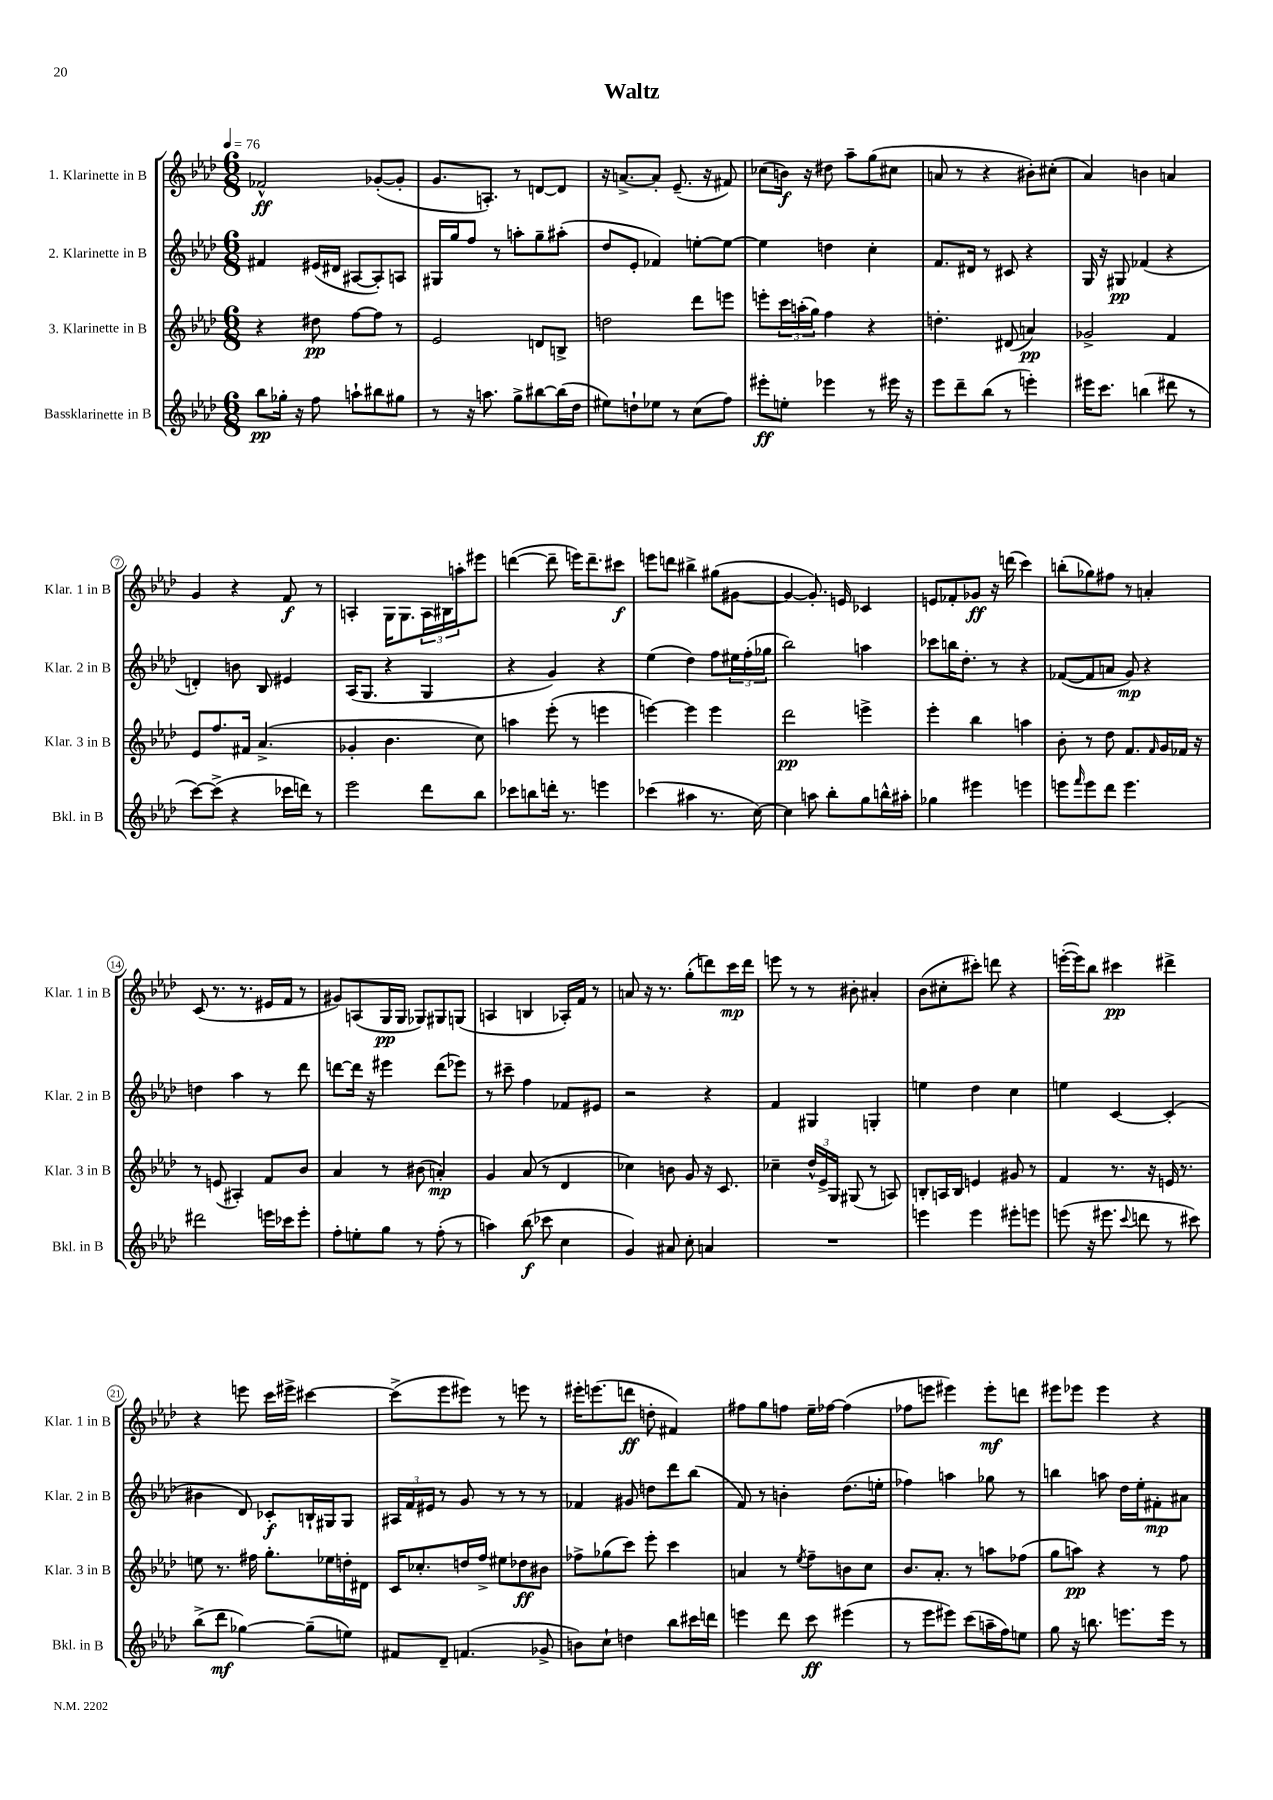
\header { title = "Waltz" }
<<
\new StaffGroup <<
\new Staff = "s0" \with { instrumentName = "1. Klarinette in B" shortInstrumentName = "Klar. 1 in B" } {
    \clef treble \key aes \major \numericTimeSignature \time 6/8 \tempo 4 = 76
    fes'2-^\ff ges'8~-.( ges'8-. |
    g'8. a8.-.) r8 d'8~ d'8 |
    r16 a'8.~-> a'8-. ees'8.--( r16 fis'8) |
    ces''8( b'16\f) r16 dis''8 aes''8-- g''8( cis''8 |
    a'8 r8 r4 bis'8-.) cis''8-.( |
    aes'4) b'4 a'4 |
    g'4 r4 f'8\f r8 |
    a4-. g16 g8. \tuplet 3/2 { a16 bis16 a''16-. } eis'''8 |
    d'''4~( d'''8-- e'''16) d'''8.-- cis'''8\f |
    e'''8 d'''8 bis''4-> gis''8( gis'8~ |
    gis'4~ gis'8.-.) e'16 ces'4 |
    e'8 fes'8-. ges'8\ff r16 d'''16( c'''4) |
    b''8-.( ges''8) fis''8 r8 a'4-. |
    c'8( r8. r8. eis'16 f'16 r8 |
    gis'8) a8( g16\pp g16 ges8) gis8 g8( |
    a4 b4 aes16-.) f'16 r8 |
    a'8 r16 r8. g''8-.( d'''8) c'''16\mp d'''16 |
    e'''8 r8 r8 bis'8-. ais'4-. |
    bes'8( cis''8-. cis'''8-.) d'''8 r4 |
    e'''16~-.( e'''16) bes''8 cis'''4\pp dis'''4-> |
    r4 e'''8 c'''16 eis'''16-> cis'''4~ |
    cis'''8->( ees'''8 eis'''8) r8 e'''8 r8 |
    eis'''16-. e'''8.( d'''8\ff d''8-. fis'4) |
    fis''8 g''8 f''8 ees''16-- fes''16~ fes''4( |
    fes''8 e'''8 eis'''4) eis'''8-.\mf d'''8 |
    eis'''8 ees'''8 ees'''4 r4 \bar "|." |
}
\new Staff = "s1" \with { instrumentName = "2. Klarinette in B" shortInstrumentName = "Klar. 2 in B" } {
    \clef treble \key aes \major \numericTimeSignature \time 6/8
    fis'4 eis'16( dis'16 ais8~ ais8-.) a8 |
    gis16 g''16 f''8 r8 a''8-. g''8-- ais''8-.( |
    des''8 ees'8-. fes'4) e''8~-. e''8~ |
    e''4 d''4 c''4-. |
    f'8. dis'16 r8 cis'8 r4 |
    g16 r16 gis8\pp fes'4( r4 |
    d'4-.) b'8 bes8 eis'4 |
    aes16( g8. r4 g4 |
    r4 g'4) r4 |
    ees''4( des''4) f''8 \tuplet 3/2 { eis''16 f''16-.( ges''16 } |
    bes''2) a''4 |
    ces'''8 b''16 des''8.-. r8 r4 |
    fes'8~( fes'8 a'8 g'8\mp) r4 |
    d''4 aes''4 r8 des'''8 |
    d'''8~ d'''16 r16 eis'''4 d'''8( ees'''8) |
    r8 cis'''8-- f''4 fes'8 eis'8 |
    r2 r4 |
    f'4 gis4 g4-. |
    e''4 des''4 c''4 |
    e''4 c'4~ c'4-.( |
    bis'4 des'8) ces'8-.\f b16-! gis16 gis8 |
    \tuplet 3/2 { ais16 f'16 eis'16 } r8 g'8 r8 r8 r8 |
    fes'4 gis'8 d''8 des'''8 bes''8( |
    f'8) r8 b'4-. des''8.( e''16-. |
    fes''4) a''4 ges''8 r8 |
    b''4 a''8 des''16 ees''16-. fis'8-.\mp ais'8 \bar "|." |
}
\new Staff = "s2" \with { instrumentName = "3. Klarinette in B" shortInstrumentName = "Klar. 3 in B" } {
    \clef treble \key aes \major \numericTimeSignature \time 6/8
    r4 dis''8\pp f''8~ f''8 r8 |
    ees'2 d'8 b8-> |
    d''2 des'''8 e'''8 |
    e'''8-. \tuplet 3/2 { c'''16 a''16-.( g''16) } f''4 r4 |
    d''4.-. dis'8( a'4\pp) |
    ges'2-> f'4 |
    ees'8 f''8. fis'16 aes'4.->( |
    ges'4-. bes'4. c''8) |
    a''4 ees'''8-.( r8 e'''4 |
    e'''4~) e'''4 e'''4 |
    des'''2\pp e'''4-> |
    ees'''4-. bes''4 a''4 |
    bes'8-. r8 des''8 f'8. \grace { f'16 } g'16 fes'16 r16 |
    r8 e'8( ais4-.) f'8 bes'8 |
    aes'4 r8 bis'8( a'4-.\mp) |
    g'4 aes'8( r8 des'4 |
    ces''4) b'8 g'8 r16 c'8. |
    ces''4-- \tuplet 3/2 { des''16-^ ees'16-> g16 } gis8( r8 a8) |
    b8-. a16 b16 e'4 gis'8 r8 |
    f'4 r8. r16 e'16 r8. |
    e''8 r8. fis''16 g''8.-. ees''16 d''16-. dis'16 |
    c'16 ces''8.-. d''16 f''16-> eis''8 des''8\ff bis'8 |
    fes''8-> ges''8( c'''8) ees'''8-. c'''4 |
    a'4 r8 \acciaccatura { ees''8 } f''8-- b'8 c''8 |
    bes'8. aes'8.-. r8 a''8 fes''8( |
    g''8 a''8\pp) r4 r8 f''8 \bar "|." |
}
\new Staff = "s3" \with { instrumentName = "Bassklarinette in B" shortInstrumentName = "Bkl. in B" } {
    \clef treble \key aes \major \numericTimeSignature \time 6/8
    bes''8\pp ges''16-. r16 f''8 a''8-! bis''8 gis''8 |
    r8 r16 a''8. g''8-> bis''8~ bis''16( des''16 |
    eis''8) d''8-! ees''8 r8 c''8( f''8) |
    eis'''8-.\ff e''8-. ees'''4 r8 eis'''16 r16 |
    ees'''8 des'''8-- bes''8( r8 e'''4-.) |
    eis'''16 c'''8. b''4( dis'''8 r8 |
    c'''8~) c'''8->( r4 ces'''16 d'''16) r8 |
    ees'''2 des'''8 bes''8 |
    ces'''8 b''8 d'''16-. r8. e'''4 |
    ces'''4( ais''4 r8. c''16~) |
    c''4 a''8 bes''8-. g''8 b''16-^ ais''16-. |
    ges''4 eis'''4 e'''4 |
    e'''8 \grace { f'''16 } e'''8 des'''8 e'''4. |
    dis'''2 e'''16 ces'''16 e'''8-. |
    f''8-. e''8-. g''8 r8 f''8-.( r8 |
    a''4) bes''8\f( ces'''8 c''4 |
    g'4) ais'8 c''8-. a'4 |
    R2. |
    e'''4 e'''4 eis'''8-. e'''8 |
    e'''8( r16 eis'''8. \appoggiatura { c'''8 } d'''8 r8 cis'''8) |
    bes''8->( des'''8\mf ges''4~) ges''8--( e''8) |
    fis'8 des'8-- f'4.( ges'8-> |
    b'8) c''8-! d''4 bes''8 cis'''16 d'''16 |
    e'''4 des'''8 c'''8\ff eis'''4( |
    r8 ees'''8 eis'''8) c'''8( a''16-- f''16) e''8 |
    g''8 r16 b''8. e'''8. e'''16 r8 \bar "|." |
}
>>
>>
\layout { \context { \Score \override BarNumber.stencil = #(make-stencil-circler 0.1 0.3 ly:text-interface::print) } }
